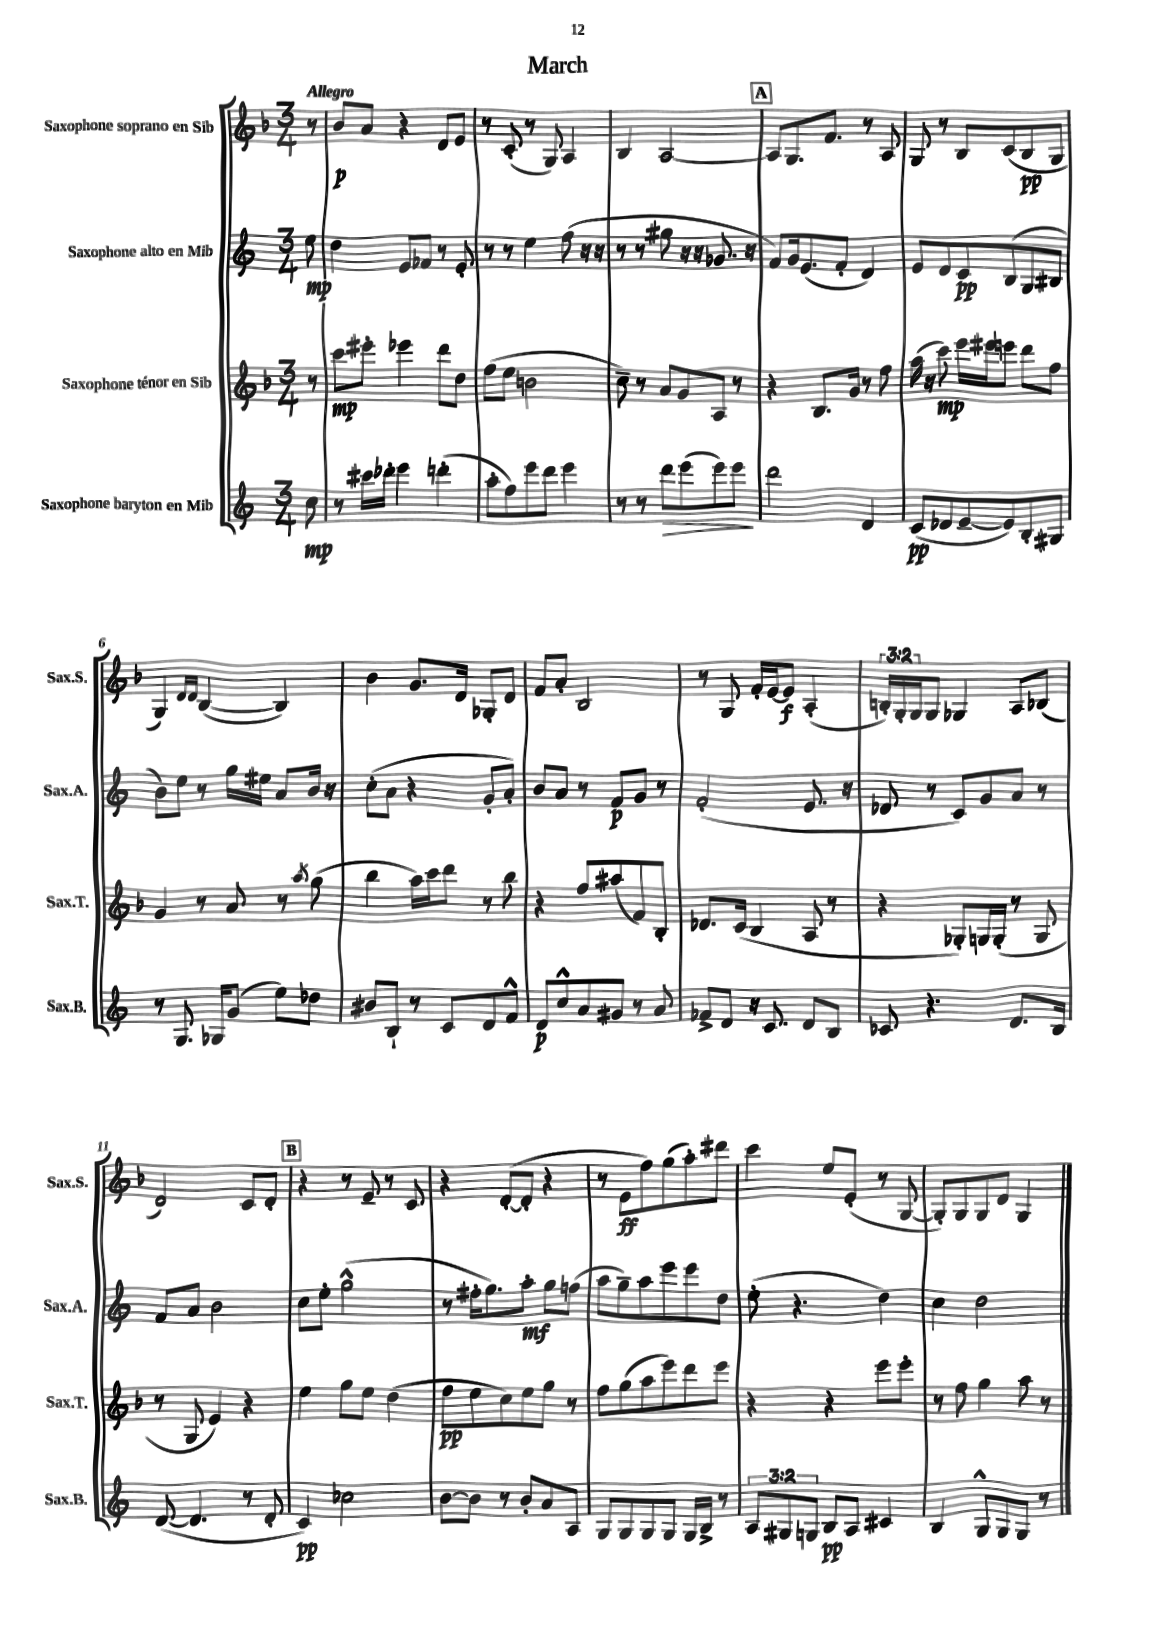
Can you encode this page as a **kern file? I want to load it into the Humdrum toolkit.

**kern	**dynam	**kern	**dynam	**kern	**dynam	**kern	**dynam
*part4	*part4	*part3	*part3	*part2	*part2	*part1	*part1
*staff4	*staff4	*staff3	*staff3	*staff2	*staff2	*staff1	*staff1
*I"Saxophone baryton en Mib	*	*I"Saxophone ténor en Sib	*	*I"Saxophone alto en Mib	*	*I"Saxophone soprano en Sib	*
*I'Sax.B.	*	*I'Sax.T.	*	*I'Sax.A.	*	*I'Sax.S.	*
*clefG2	*	*clefG2	*	*clefG2	*	*clefG2	*
*k[]	*	*k[b-]	*	*k[]	*	*k[b-]	*
*M3/4	*	*M3/4	*	*M3/4	*	*M3/4	*
=	=	=	=	=	=	=	=
!	!	!	!	!	!	!LO:TX:a:B:t=Allegro	!
8cc\	mp	8r	.	8ee\	mp	8r	.
=1	=1	=1	=1	=1	=1	=1	=1
8r	.	8ccc\L	mp	4dd\	.	8b-/L	p
16ccc#X\LL	.	8eee#X'\J	.	.	.	8a/J	.
16ddd-X'\JJ	.	.	.	.	.	.	.
4eee\	.	4eee-X\	.	8e/L	.	4r	.
.	.	.	.	8f-X/J	.	.	.
(4dddn'\	.	8ddd\L	.	8r	.	8d/L	.
.	.	8dd\J	.	8e'/	.	8e/J	.
=2	=2	=2	=2	=2	=2	=2	=2
8aa'\L	.	(8ff\L	.	8r	.	8r	.
8ff\)	.	8ee\J	.	8r	.	(8c'/	.
8eee\	.	2bn\	.	4ee\	.	8r	.
8ddd\J	.	.	.	.	.	8G/)	.
4eee\	.	.	.	(8ff\	.	4A/	.
.	.	.	.	16r	.	.	.
.	.	.	.	16r	.	.	.
=3	=3	=3	=3	=3	=3	=3	=3
8r	.	8cc~\)	.	8r	.	4B-/	.
8r	.	8r	.	8r	.	.	.
!	!LO:HP:b	!	!	!	!	!	!
8ddd\L	>	8a/L	.	8gg#X\	.	[2A/	.
(8eee\	.	8g/	.	16r	.	.	.
.	.	.	.	16r	.	.	.
8eee\)	.	8A/J	.	8.g-X/	.	.	.
8eee\J	.	8r	.	.	.	.	.
.	.	.	.	16r	.	.	.
.	]	.	.	.	.	.	.
!!LO:REH:place=s1:t=A
=4	=4	=4	=4	=4	=4	=4	=4
2ddd\	.	4r	.	8f/L)	.	8A/L]	.
.	.	.	.	16g/k	.	8.G/	.
.	.	.	.	(8.e/	.	.	.
.	.	8.B-/L	.	.	.	.	.
.	.	.	.	.	.	8.f/J	.
.	.	.	.	8f'/J	.	.	.
.	.	16g/Jk	.	.	.	.	.
4d/	.	8r	.	4d/)	.	8r	.
.	.	8ff\	.	.	.	8A/	.
=5	=5	=5	=5	=5	=5	=5	=5
(8c/L	pp	(16aa\	.	8e/L	.	8G/	.
.	.	16r	.	.	.	.	.
8d-X/	.	8ccc\)	mp	8d/	.	8r	.
[8e~/	.	16eee\LL	.	8c/	pp	8B-/L	.
.	.	16eee#X\J	.	.	.	.	.
8e/])	.	8eeen\J	.	(8B/	.	(8c/	.
8B'/	.	8ddd\L	.	8G/	.	8B-/	pp
8G#X/J	.	8ff\J	.	8B#X/J	.	8G/J	.
!!LO:LB:g=z
=6	=6	=6	=6	=6	=6	=6	=6
8r	.	4g/	.	8b\L)	.	4G/)	.
8.G/	.	.	.	8ee\J	.	.	.
.	.	.	.	.	.	16qqd/LL	.
.	.	.	.	.	.	16qqd/JJ	.
.	.	8r	.	8r	.	([4B-/	.
16G-X/KL	.	.	.	.	.	.	.
(8g/J	.	8a/	.	16gg\LL	.	.	.
.	.	.	.	16ee#X\JJ	.	.	.
8ee\L)	.	8r	.	8a/L	.	4B-/])	.
.	.	8qaa/	.	.	.	.	.
8dd-X\J	.	(8gg\	.	16b/Jk	.	.	.
.	.	.	.	16r	.	.	.
=7	=7	=7	=7	=7	=7	=7	=7
8b#X/L	.	4bb-\	.	(8cc'\L	.	4b-\	.
8B`/J	.	.	.	8a\J	.	.	.
8r	.	16aa\LL)	.	4r	.	8.g/L	.
.	.	16ccc\J	.	.	.	.	.
8c/L	.	8ddd\J	.	.	.	.	.
.	.	.	.	.	.	16d/Jk	.
8d/	.	8r	.	8g'/L	.	8G-X'/L	.
8f^^/J	.	8bb-\	.	8a'/J)	.	8d/J	.
=8	=8	=8	=8	=8	=8	=8	=8
8d/L	p	4r	.	8b/L	.	8f/L	.
8cc^^/	.	.	.	8a/J	.	8a'/J	.
8a/	.	8ff/L	.	8r	.	2B-/	.
8g#X/J	.	(8aa#X/	.	8f/L	p	.	.
8r	.	8f/)	.	8g/J	.	.	.
8a/	.	8B-'/J	.	8r	.	.	.
=9	=9	=9	=9	=9	=9	=9	=9
8f-X^/L	.	8.d-X/L	.	(2f'/	.	8r	.
8d/J	.	.	.	.	.	8G/	.
.	.	(16c/Jk	.	.	.	.	.
16r	.	4B-/	.	.	.	16f'/LL	.
8.c/	.	.	.	.	.	[16e/J	.
.	.	.	.	.	.	8e/J]	f
8d/L	.	8A/	.	8.e/	.	(4A'/	.
8B/J	.	8r	.	.	.	.	.
.	.	.	.	16r	.	.	.
=10	=10	=10	=10	=10	=10	=10	=10
8c-X/	.	4r	.	8d-X/	.	24Bn'/LL)	.
.	.	.	.	.	.	24G'/	.
.	.	.	.	.	.	24G/J	.
4.r	.	.	.	8r	.	8G/J	.
.	.	8G-X'/L)	.	8c/L)	.	4G-X/	.
.	.	16Gn/L	.	8g/	.	.	.
.	.	(16G'/JJ	.	.	.	.	.
8.d/L	.	8r	.	8a/J	.	8A/L	.
.	.	8G/	.	8r	.	(8B-X/J	.
16B/Jk	.	.	.	.	.	.	.
!!LO:LB:g=z
=11	=11	=11	=11	=11	=11	=11	=11
([8d/	.	8r	.	8f/L	.	2d/)	.
4.d/]	.	8G/	.	8a/J	.	.	.
.	.	4e/)	.	2b\	.	.	.
8r	.	4r	.	.	.	8c/L	.
8d'/	.	.	.	.	.	8d'/J	.
!!LO:REH:place=s1:t=B
=12	=12	=12	=12	=12	=12	=12	=12
4c/)	pp	4ee\	.	8cc\L	.	4r	.
.	.	.	.	8ee'\J	.	.	.
2cc-X\	.	8gg\L	.	(2gg^^\	.	8r	.
.	.	8ee\J	.	.	.	8e~/	.
.	.	(4dd\	.	.	.	8r	.
.	.	.	.	.	.	8c/	.
=13	=13	=13	=13	=13	=13	=13	=13
[8b\L	.	8ff\L	pp	8r	.	4r	.
8b\J]	.	8ee\	.	16ff#X'\KL	.	.	.
.	.	.	.	8.gg\)	.	.	.
8r	.	8cc\)	.	.	.	([8d'/L	.
8b'/L	.	8ee\	.	8aa'\J	mf	8d'/J]	.
8a/	.	8gg\J	.	8gg\L	.	4r	.
8A/J	.	8r	.	(8ffn\J	.	.	.
=14	=14	=14	=14	=14	=14	=14	=14
8G/L	.	8ff\L	.	8aa\L	.	8r	.
8G/	.	(8gg\	.	8gg~\)	.	8e\L	ff
8G/	.	8aa\	.	8aa\	.	8ff\)	.
8G/J	.	8eee\)	.	8eee\	.	(8gg\	.
16G/LL	.	8ddd\	.	8eee\	.	8aa'\)	.
16B^/JJ	.	.	.	.	.	.	.
8r	.	8eee\J	.	8dd\J	.	8ddd#X\J	.
=15	=15	=15	=15	=15	=15	=15	=15
12A/L	.	4r	.	(8ee'\	.	4ccc\	.
12G#X/	.	.	.	.	.	.	.
.	.	.	.	4.r	.	.	.
12Gn/J	.	.	.	.	.	.	.
8B/L	pp	4r	.	.	.	8ee/L	.
8A/J	.	.	.	.	.	(8e'/J	.
4c#X/	.	8eee\L	.	4dd\)	.	8r	.
.	.	8eee'\J	.	.	.	[8G/	.
=16	=16	=16	=16	=16	=16	=16	=16
4B/	.	8r	.	4cc\	.	8G'/L])	.
.	.	8ff\	.	.	.	8G/	.
8G^^/L	.	4gg\	.	2dd\	.	8G/	.
8G/	.	.	.	.	.	8d/J	.
8G/J	.	8aa\	.	.	.	4G/	.
8r	.	8r	.	.	.	.	.
==	==	==	==	==	==	==	==
*-	*-	*-	*-	*-	*-	*-	*-
